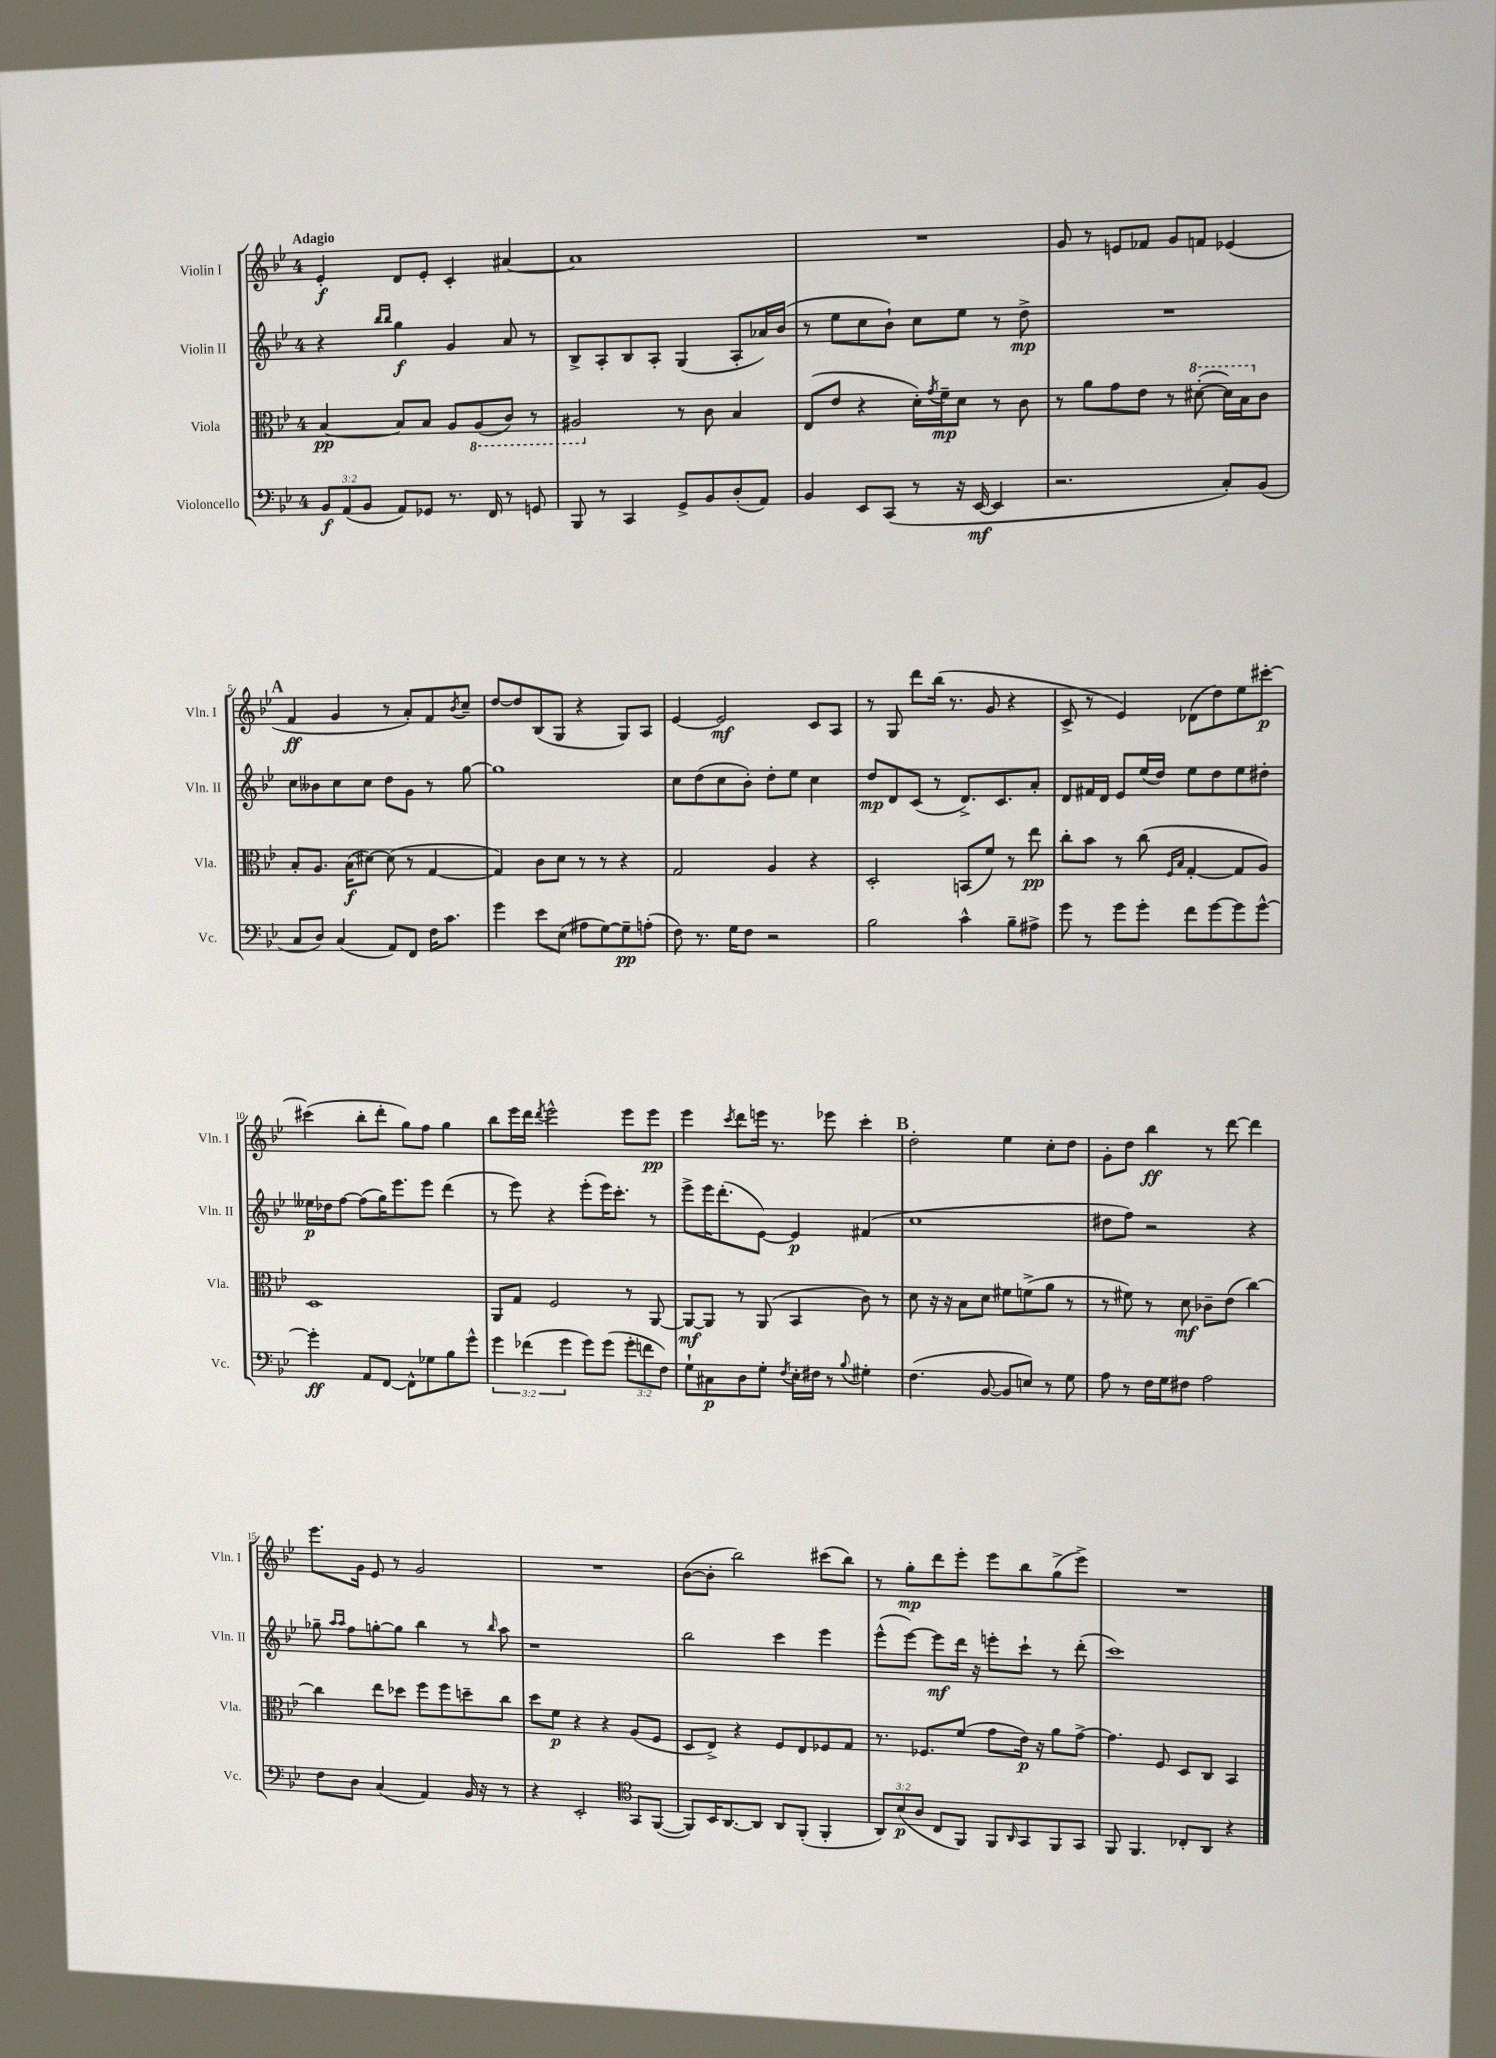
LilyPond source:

<<
\new StaffGroup <<
\new Staff = "s0" \with { instrumentName = "Violin I" shortInstrumentName = "Vln. I" } {
    \clef treble \key bes \major \once \override Staff.TimeSignature.style = #'single-digit \time 4/4 \tempo "Adagio"
    ees'4-.\f d'8 ees'8-. c'4-. ais'4~ |
    ais'1 |
    R1 |
    g'8 r8 e'8 fes'8 g'8 f'8 ees'4( |
    \mark \markup { \bold "A" } f'4\ff g'4 r8 a'8-.) f'8 \acciaccatura { bes'8 } c''8-- |
    d''8~ d''8 bes8( g8 r4 g8) a8 |
    ees'4~ ees'2\mf c'8 a8 |
    r8 g8 d'''8 bes''16( r8. g'8 r4 |
    c'8-> r8 ees'4) des'8( d''8) ees''8 cis'''8~-.\p |
    cis'''4( bes''8-. d'''8-. g''8) f''8 g''4 |
    bes''8 ees'''16 d'''16 \acciaccatura { d'''8 } ees'''2-^ ees'''8 ees'''8\pp |
    ees'''4 \acciaccatura { c'''8 } d'''8 e'''16 r8. ees'''8 c'''4-. |
    \mark \markup { \bold "B" } d''2-. ees''4 c''8-. d''8 |
    g'8-. d''8 bes''4\ff r8 d'''8~ d'''4 |
    ees'''8. g'16 ees'8 r8 g'2 |
    R1 |
    bes'8~( bes'8-. bes''2) cis'''8( bes''8) |
    r8 g''8-.\mp d'''8 ees'''8-. ees'''8 bes''8 g''8->( ees'''8->) |
    R1 \bar "|." |
}
\new Staff = "s1" \with { instrumentName = "Violin II" shortInstrumentName = "Vln. II" } {
    \clef treble \key bes \major \once \override Staff.TimeSignature.style = #'single-digit \time 4/4
    r4 \grace { bes''16 bes''16 } g''4\f g'4 a'8 r8 |
    bes8-> a8-. bes8 a8-. g4( a8-. aes'16) bes'16( |
    r8 ees''8 c''8 bes'8-!) c''8 ees''8 r8 d''8->\mp |
    R1 |
    \mark \markup { \bold "A" } c''8 beses'8 c''8 c''8 d''8 g'8 r8 g''8~ |
    g''1 |
    c''8 d''8( c''8 bes'8-.) d''8-. ees''8 c''4 |
    d''8\mp d'8 c'8( r8 d'8.->) c'8. a'8-. |
    d'8 fis'16 d'16 ees'8 ees''16( d''16) ees''8 d''8 ees''8 dis''8-. |
    eeses''16\p des''16 f''8~ f''8( g''16) ees'''8. ees'''8 d'''4( |
    r8 ees'''8) r4 ees'''8-.( ees'''16) c'''8.-. r8 |
    ees'''8-> ees'''16 d'''8.-.( ees'8~) ees'4\p fis'4( |
    \mark \markup { \bold "B" } c''1 |
    dis''8 f''8) r2 r4 |
    ges''8-- \grace { a''16 a''16 } f''8 g''8~-. g''8 bes''4 r8 \grace { bes''16 } a''8 |
    r1 |
    bes''2 c'''4 ees'''4 |
    ees'''8-^( ees'''8~) ees'''8\mf d'''16 r16 e'''8-. c'''8-! r8 d'''8-.( |
    c'''1) \bar "|." |
}
\new Staff = "s2" \with { instrumentName = "Viola" shortInstrumentName = "Vla." } {
    \clef alto \key bes \major \once \override Staff.TimeSignature.style = #'single-digit \time 4/4
    bes4~\pp bes8 bes8 a8 \ottava #-1 a,8( c8) r8 |
    ais,2 \ottava #0 r8 c'8 bes4 |
    ees8( ees'8 r4 d'16-.) \acciaccatura { g'8 } f'16--\mp d'8 r8 c'8 |
    r8 a'8 g'8 ees'8 r8 \ottava #1 dis''8~-.( dis''16) bes'16 \ottava #0 c'8 |
    \mark \markup { \bold "A" } bes8-. a8. bes16\f( dis'8~) dis'8( r8 g4~ |
    g4) c'8 d'8 r8 r8 r4 |
    g2 a4 r4 |
    d2-. b,8( f'8) r8 ees''8\pp |
    c''8-. bes'8 r8 c''8( \grace { f16 bes16 } g4~-. g8 a8) |
    d1 |
    a,8 g8 f2 r8 a,8~ |
    a,8~\mf a,8 r8 a,8( bes,4 c'8) r8 |
    \mark \markup { \bold "B" } d'8 r16 r16 bes8 d'8 fis'8 f'8->( a'8 r8 |
    r8 fis'8) r8 d'8\mf ces'8-- ees'8( c''4~) |
    c''4 ees''8 des''8 f''8 f''8 d''8-- c''8 |
    d''8 f'8\p r4 r4 a8( f8 |
    d8 ees8->) r4 f8 ees8 fes8 g8 |
    r8. fes8. f'8( g'8 ees'16\p) r16 a'8 g'8~-> |
    g'4. f8 d8 c8 bes,4 \bar "|." |
}
\new Staff = "s3" \with { instrumentName = "Violoncello" shortInstrumentName = "Vc." } {
    \clef bass \key bes \major \once \override Staff.TimeSignature.style = #'single-digit \time 4/4 \override Staff.TupletNumber.text = #tuplet-number::calc-fraction-text
    \tuplet 3/2 { bes,8\f a,8( bes,8 } a,8) ges,8 r8. f,16 r8 g,8 |
    bes,,8 r8 c,4 g,8-> bes,8 d8-.( a,8) |
    bes,4 ees,8 c,8( r8 r16 ees,16~\mf ees,4 |
    r2. c8-.) bes,8( |
    \mark \markup { \bold "A" } c8 d8) c4( a,8) f,8 f16 c'8. |
    g'4 ees'8 ees8( ais8 g8~) g8--\pp a8-.( |
    f8) r8. g16 f8 r2 |
    bes2 c'4-^ bes8-- ais8-> |
    g'8 r8 g'8 g'8-. f'8 g'8~ g'8 g'8~-^ |
    g'4-.\ff a,8 f,8~ f,8-^ ges8 bes8 g'8-^ |
    \tuplet 3/2 { g'4 fes'4( g'4 } g'8) g'8( \tuplet 3/2 { g'8-. f'8 f8) } |
    g8-! cis8\p d8 g8-. \acciaccatura { f8 } ees16-. fis16 r8 \appoggiatura { bes8 } gis4-. |
    \mark \markup { \bold "B" } f4.( bes,8~ bes,8 e8) r8 g8 |
    a8 r8 f16 g16 fis8 a2 |
    f8 d8 c4( a,4) bes,16 r16 r8 |
    r4 ees,2-. \clef tenor g,8 f,8~( |
    f,8) bes,16 a,8.~ a,8 a,8 f,8-.( f,4-. |
    \tuplet 3/2 { a,8) bes8\p( a8 } c8 f,8) f,8 \grace { a,16 } g,8 f,8 g,8 |
    f,8 f,4. ces8-. a,8 r4 \bar "|." |
}
>>
>>
